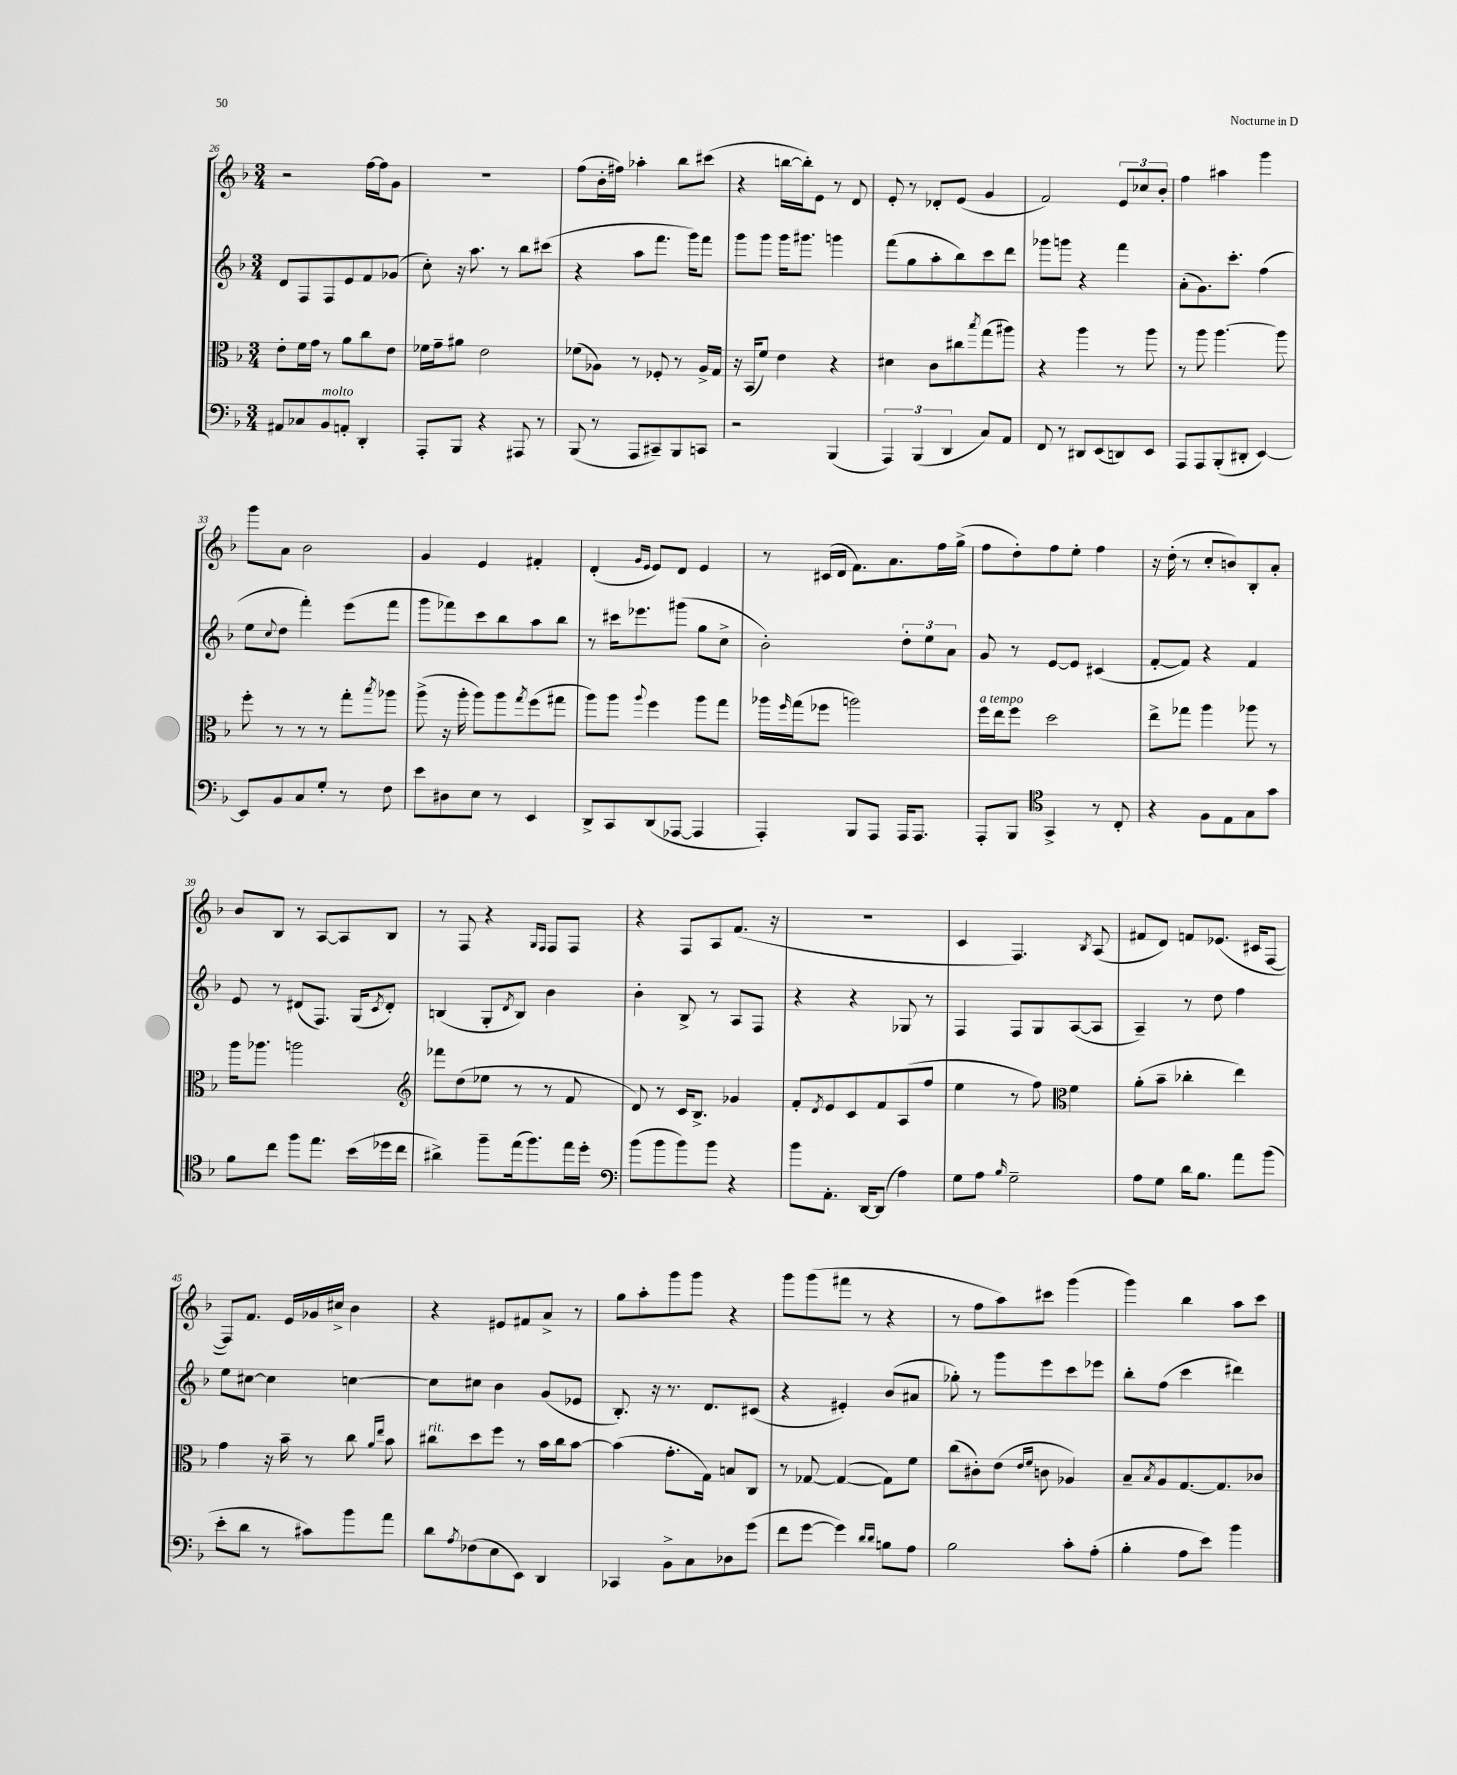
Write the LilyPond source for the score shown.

<<
\new StaffGroup <<
\new Staff = "s0" {
    \clef treble \key f \major \numericTimeSignature \time 3/4
    r2 f''16~ f''16 g'8 |
    R2. |
    f''8( bes'16-. fis''16) aes''4-. bes''8 cis'''8( |
    r4 b''16~ b''16-.) e'8 r8 d'8 |
    e'8-. r8 des'8-. e'8( g'4 |
    f'2) \tuplet 3/2 { e'8 ces''8 bes'8-. } |
    f''4 ais''4 g'''4 |
    g'''8 a'8 bes'2 |
    g'4 e'4 fis'4-. |
    d'4-.( \grace { g'16 e'16 } e'8) d'8 e'4 |
    r8 cis'16( d'16 f'8.) a'8. f''16 g''16->( |
    f''8 d''8-.) f''8 e''8-. f''4 |
    r16 d''16-.( r8 c''8-. b'8) bes8-. a'8-. |
    bes'8 bes8 r8 a8~ a8 bes8 |
    r8 f8 r4 \grace { g16 f16 } f8 f8 |
    r4 f8 a8 f'8.( r16 |
    R2. |
    c'4 f4.) \acciaccatura { bes8 } a8( |
    fis'8 d'8) f'8 ees'8.( cis'16 f8~ |
    f8) f'8. e'16 ges'16 cis''16-> bes'4 |
    r4 eis'8 fis'8 a'8-> r8 |
    g''8 a''8-. g'''8 g'''8 r4 |
    g'''8 g'''8( fis'''8 r8 r4 |
    r8 f''8 a''8) cis'''8 g'''4( |
    g'''4) bes''4 a''8 c'''8 \bar "|." |
}
\new Staff = "s1" {
    \clef treble \key f \major \numericTimeSignature \time 3/4
    d'8 f8 f8 e'8 f'8 ges'8( |
    c''8-.) r16 a''8. r8 bes''8 cis'''8( |
    r4 a''8 f'''8. g'''16) f'''8 |
    g'''8 g'''8 g'''16 gis'''8. g'''4 |
    f'''8( g''8 a''8-. bes''8) c'''8 d'''8 |
    ges'''8 g'''8 r4 f'''4 |
    a'8-.( g'8.) c'''8.-. f''4( |
    e''8 \appoggiatura { c''8 } d''8 f'''4-.) e'''8( f'''8 |
    g'''8 fes'''8) c'''8 bes''8 a''8 bes''8 |
    r8 cis'''16 ees'''8. gis'''8( g''8 c''8-> |
    bes'2-.) \tuplet 3/2 { d''8-. e''8 a'8 } |
    g'8 r8 e'8~ e'8 cis'4( |
    f'8~-. f'8) r4 f'4 |
    e'8 r8 dis'8( f8.) g16( \acciaccatura { c'8 } dis'8-.) |
    b4( g8-. \acciaccatura { d'8 } b8) bes'4 |
    bes'4-. bes8-> r8 a8 f8 |
    r4 r4 ges8 r8 |
    f4 f8 g8 a8~( a8 |
    a4--) r8 d''8 f''4 |
    e''8 cis''8~ cis''4 c''4~ |
    c''8 cis''8 bes'4 g'8( ees'8 |
    bes8.-.) r16 r8. d'8. cis'8( |
    r4 eis'4-.) bes'8( ais'8 |
    ges''8-.) r8 g'''8 e'''8 c'''8 ees'''8 |
    bes''8-. f''8( c'''4 dis'''4) \bar "|." |
}
\new Staff = "s2" {
    \clef alto \key f \major \numericTimeSignature \time 3/4
    e'8-. f'16 g'16 r8 a'8 c''8 e'8 |
    fes'16 g'16-- ais'8 e'2 |
    fes'8( aes8) r8 fes8-. r8 aes16-> g16 |
    r16 bes,16( f'8) e'4 r4 |
    dis'4 c'8 cis''8 \acciaccatura { bes''8 } g''8( ais''8) |
    r4 a''4 r8 a''8 |
    r8 a''8 a''4.~ a''8 |
    f''8-. r8 r8 r8 g''8-. \acciaccatura { bes''8 } aes''8 |
    a''8->( r16 a''16-. a''8) a''8 \acciaccatura { g''8 } f''8( gis''8 |
    a''8) a''8 \appoggiatura { a''8 } f''4 a''8 g''8 |
    aes''16 \grace { f''16 } g''16( fes''8 a''2) |
    f''16^\markup { \italic "a tempo" } e''16 f''8 d''2 |
    e''8-> ges''8 a''4 aes''8 r8 |
    a''16 aes''8. a''2 |
    \clef treble fes'''8 d''8( ees''8 r8 r8 f'8 |
    d'8) r8 c'16 bes8.-> ges'4 |
    f'8-. \acciaccatura { d'8 } e'8 c'8 f'8 a8( f''8 |
    e''4 r8 f''8) \clef alto f'4 |
    a'8-.( bes'8-- ces''4-. e''4) |
    g'4 r16 bes'16-- r8 c''8 \grace { a'16 e''16 } bes'8 |
    cis''8^\markup { \italic "rit." } d''8 f''8 r8 bes'16 cis''16 bes'8~ |
    bes'4( g'8.-. g16) b8 c8 |
    r8 ges8~ ges4~( ges8) f'8 |
    c''8( cis'8-.) e'8( \grace { e'16 f'16 } c'8 aes4) |
    bes8-- \acciaccatura { bes8 } a8 g8.~ g8. ces'8 \bar "|." |
}
\new Staff = "s3" {
    \clef bass \key f \major \numericTimeSignature \time 3/4
    ais,8 ces8 bes,8^\markup { \italic "molto" } a,8-. d,4-. |
    a,,8-. bes,,8 r4 ais,,8 r8 |
    bes,,8( r8 a,,8 cis,8--) bes,,8 c,8 |
    r2 bes,,4( |
    \tuplet 3/2 { a,,4) bes,,4( d,4 } c8) a,8 |
    f,8 r8 dis,8 e,8( d,8) e,8 |
    a,,8 a,,8 bes,,8-.( dis,8-. e,4~) |
    e,8 bes,8 c8 g8-. r8 f8 |
    e'8 dis8 e8 r8 e,4 |
    d,8-> c,8 d,8( aes,,8~ aes,,4 |
    a,,4-.) bes,,8 a,,8 a,,16 a,,8. |
    a,,8-. bes,,8 \clef tenor g,4-> r8 c8-. |
    r4 f8 e8 g8 g'8 |
    f'8 c''8 f''8 e''8. bes'16( des''16 c''16 |
    ais'4->) f''8-- e''16( f''8.) e''16 d''16-. |
    \clef bass bes'8( bes'8 bes'8) bes'8 r4 |
    bes'8 a,8.-. d,16~ d,8( a4) |
    g8 a8 \grace { bes16 } g2-- |
    a8 g8 d'16 bes8. a'8 bes'8( |
    e'8-. d'8 r8 cis'8) bes'8 a'8 |
    d'8 \acciaccatura { a8 } fes8( e8 e,8) d,4 |
    ces,4 bes,8-> c8 des8 g'8( |
    f'8 g'8~ g'4) \grace { d'16 d'16 } b8 a8 |
    bes2 c'8-. a8-.( |
    bes4-. a8 e'8) bes'4 \bar "|." |
}
>>
>>
\layout { \context { \Score currentBarNumber = #26 } }
